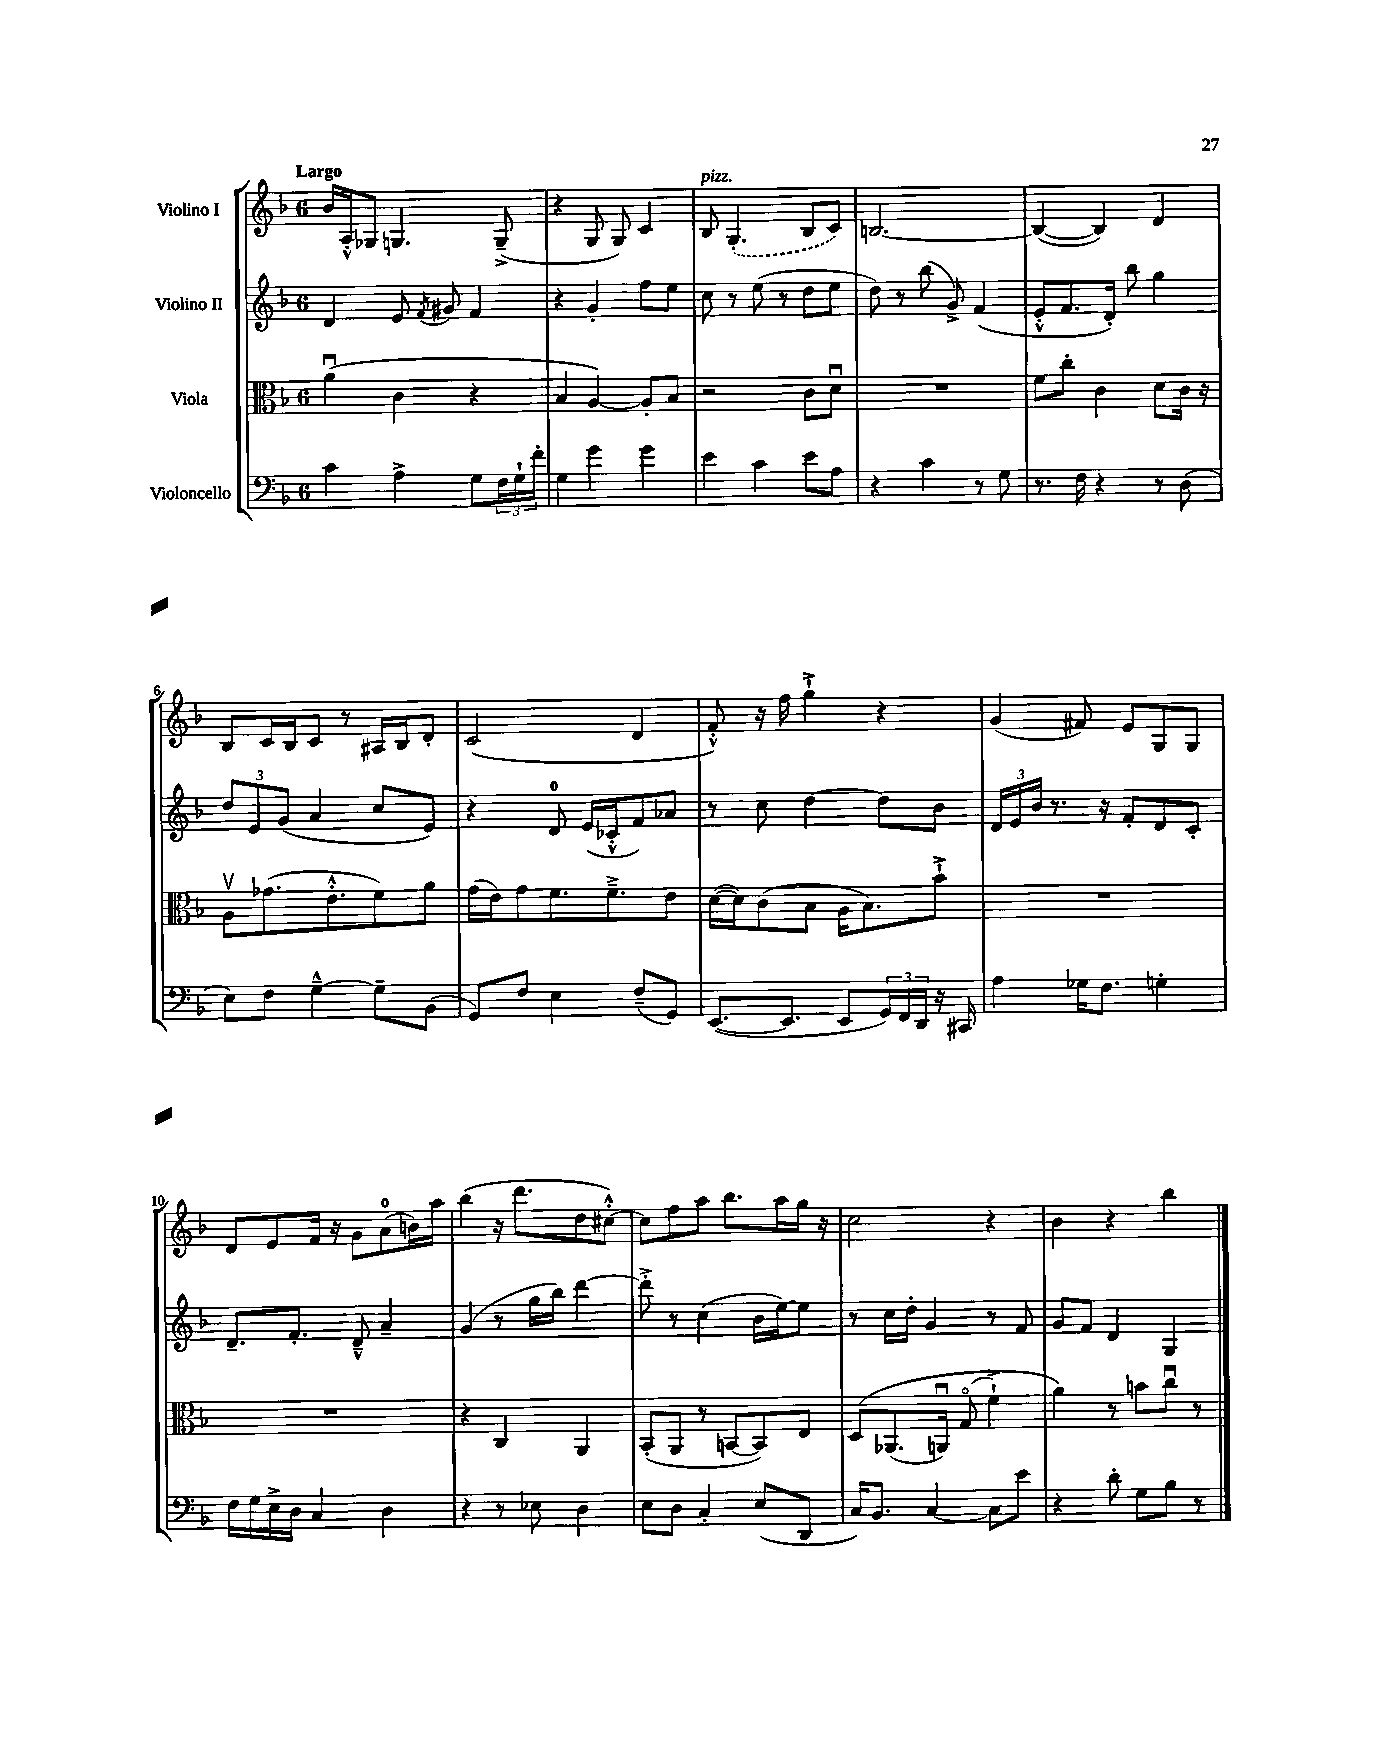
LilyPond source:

<<
\new StaffGroup <<
\new Staff = "s0" \with { instrumentName = "Violino I" } {
    \clef treble \key f \major \once \override Staff.TimeSignature.style = #'single-digit \time 6/8 \tempo "Largo"
    bes'16 a16-.-^ ges8 g4. g8--->( |
    r4 g8 g8) c'4 |
    bes8^\markup { \italic "pizz." } \once \slurDashed g4.-.( bes8 c'8) |
    b2.~ |
    b4~( b4) d'4 |
    bes8 c'16 bes16 c'8 r8 ais16 bes16 d'8-. |
    c'2( d'4 |
    f'8-.-^) r16 f''16 g''4-!-> r4 |
    g'4( fis'8) e'8 g8 g8 |
    d'8 e'8 f'16 r16 g'8 a'8-0( b'16) a''16 |
    bes''4( r16 d'''8. d''8 cis''8~-.-^) |
    cis''8 f''8 a''8 bes''8. a''16 g''16 r16 |
    c''2 r4 |
    bes'4 r4 bes''4 \bar "|." |
}
\new Staff = "s1" \with { instrumentName = "Violino II" } {
    \clef treble \key f \major \once \override Staff.TimeSignature.style = #'single-digit \time 6/8
    d'4 e'8 \acciaccatura { f'8 } gis'8 f'4 |
    r4 g'4-. f''8 e''8 |
    c''8 r8 e''8( r8 d''8 e''8 |
    d''8) r8 bes''8( g'8->) f'4( |
    e'8-.-^ f'8. d'16-.) bes''8 g''4 |
    \tuplet 3/2 { d''8 e'8 g'8( } a'4 c''8 e'8) |
    r4 d'8-0 e'16( ces'16-.-^ f'8) aes'8 |
    r8 c''8 d''4~ d''8 bes'8 |
    \tuplet 3/2 { d'16 e'16 bes'16 } r8. r16 f'8-. d'8 c'8-. |
    d'8.-- f'8.-. d'8---^ a'4-- |
    g'4( r8 g''16 bes''16) d'''4~ |
    d'''8-.-> r8 c''4( bes'16 e''16~) e''8 |
    r8 c''16 d''16-. g'4 r8 f'8 |
    g'8 f'8 d'4 g4 \bar "|." |
}
\new Staff = "s2" \with { instrumentName = "Viola" } {
    \clef alto \key f \major \once \override Staff.TimeSignature.style = #'single-digit \time 6/8
    a'4\downbow( c'4 r4 |
    bes4 a4~) a8-. bes8 |
    r2 c'8 d'8\downbow |
    R2. |
    f'8 c''8-. c'4 d'8 c'16 r16 |
    a8\upbow ges'8.( e'8.-.-^ f'8) a'8 |
    g'16( e'16) g'8 f'8. f'8.---> e'8 |
    d'16~( d'16) c'8( bes8 a16 bes8.) bes'8-!-> |
    R2. |
    R2. |
    r4 c4 a,4 |
    bes,8-.( a,8 r8 b,8~ b,8) e8 |
    d8\( aes,8.( a,16\downbow) g8\flageolet( f'4-!->) |
    a'4\) r8 b'8 c''8\downbow r8 \bar "|." |
}
\new Staff = "s3" \with { instrumentName = "Violoncello" } {
    \clef bass \key f \major \once \override Staff.TimeSignature.style = #'single-digit \time 6/8
    c'4 a4-> g8 \tuplet 3/2 { f16 g16-! f'16-. } |
    g4 g'4 g'4 |
    e'4 c'4 e'8 a8 |
    r4 c'4 r8 g8 |
    r8. f16 r4 r8 d8( |
    e8) f8 g4~---^ g8-- bes,8( |
    g,8) f8 e4 f8--( g,8) |
    e,8.~( e,8. e,8 \tuplet 3/2 { g,16) f,16 d,16 } r16 cis,16 |
    a4 ges16 f8. g4-. |
    f16 g16 e16-> d16 c4 d4 |
    r4 r8 ees8 d4 |
    e8 d8 c4-. e8( d,8 |
    c16) bes,8. c4~ c8 e'8 |
    r4 d'8-. g8 bes8 r8 \bar "|." |
}
>>
>>
